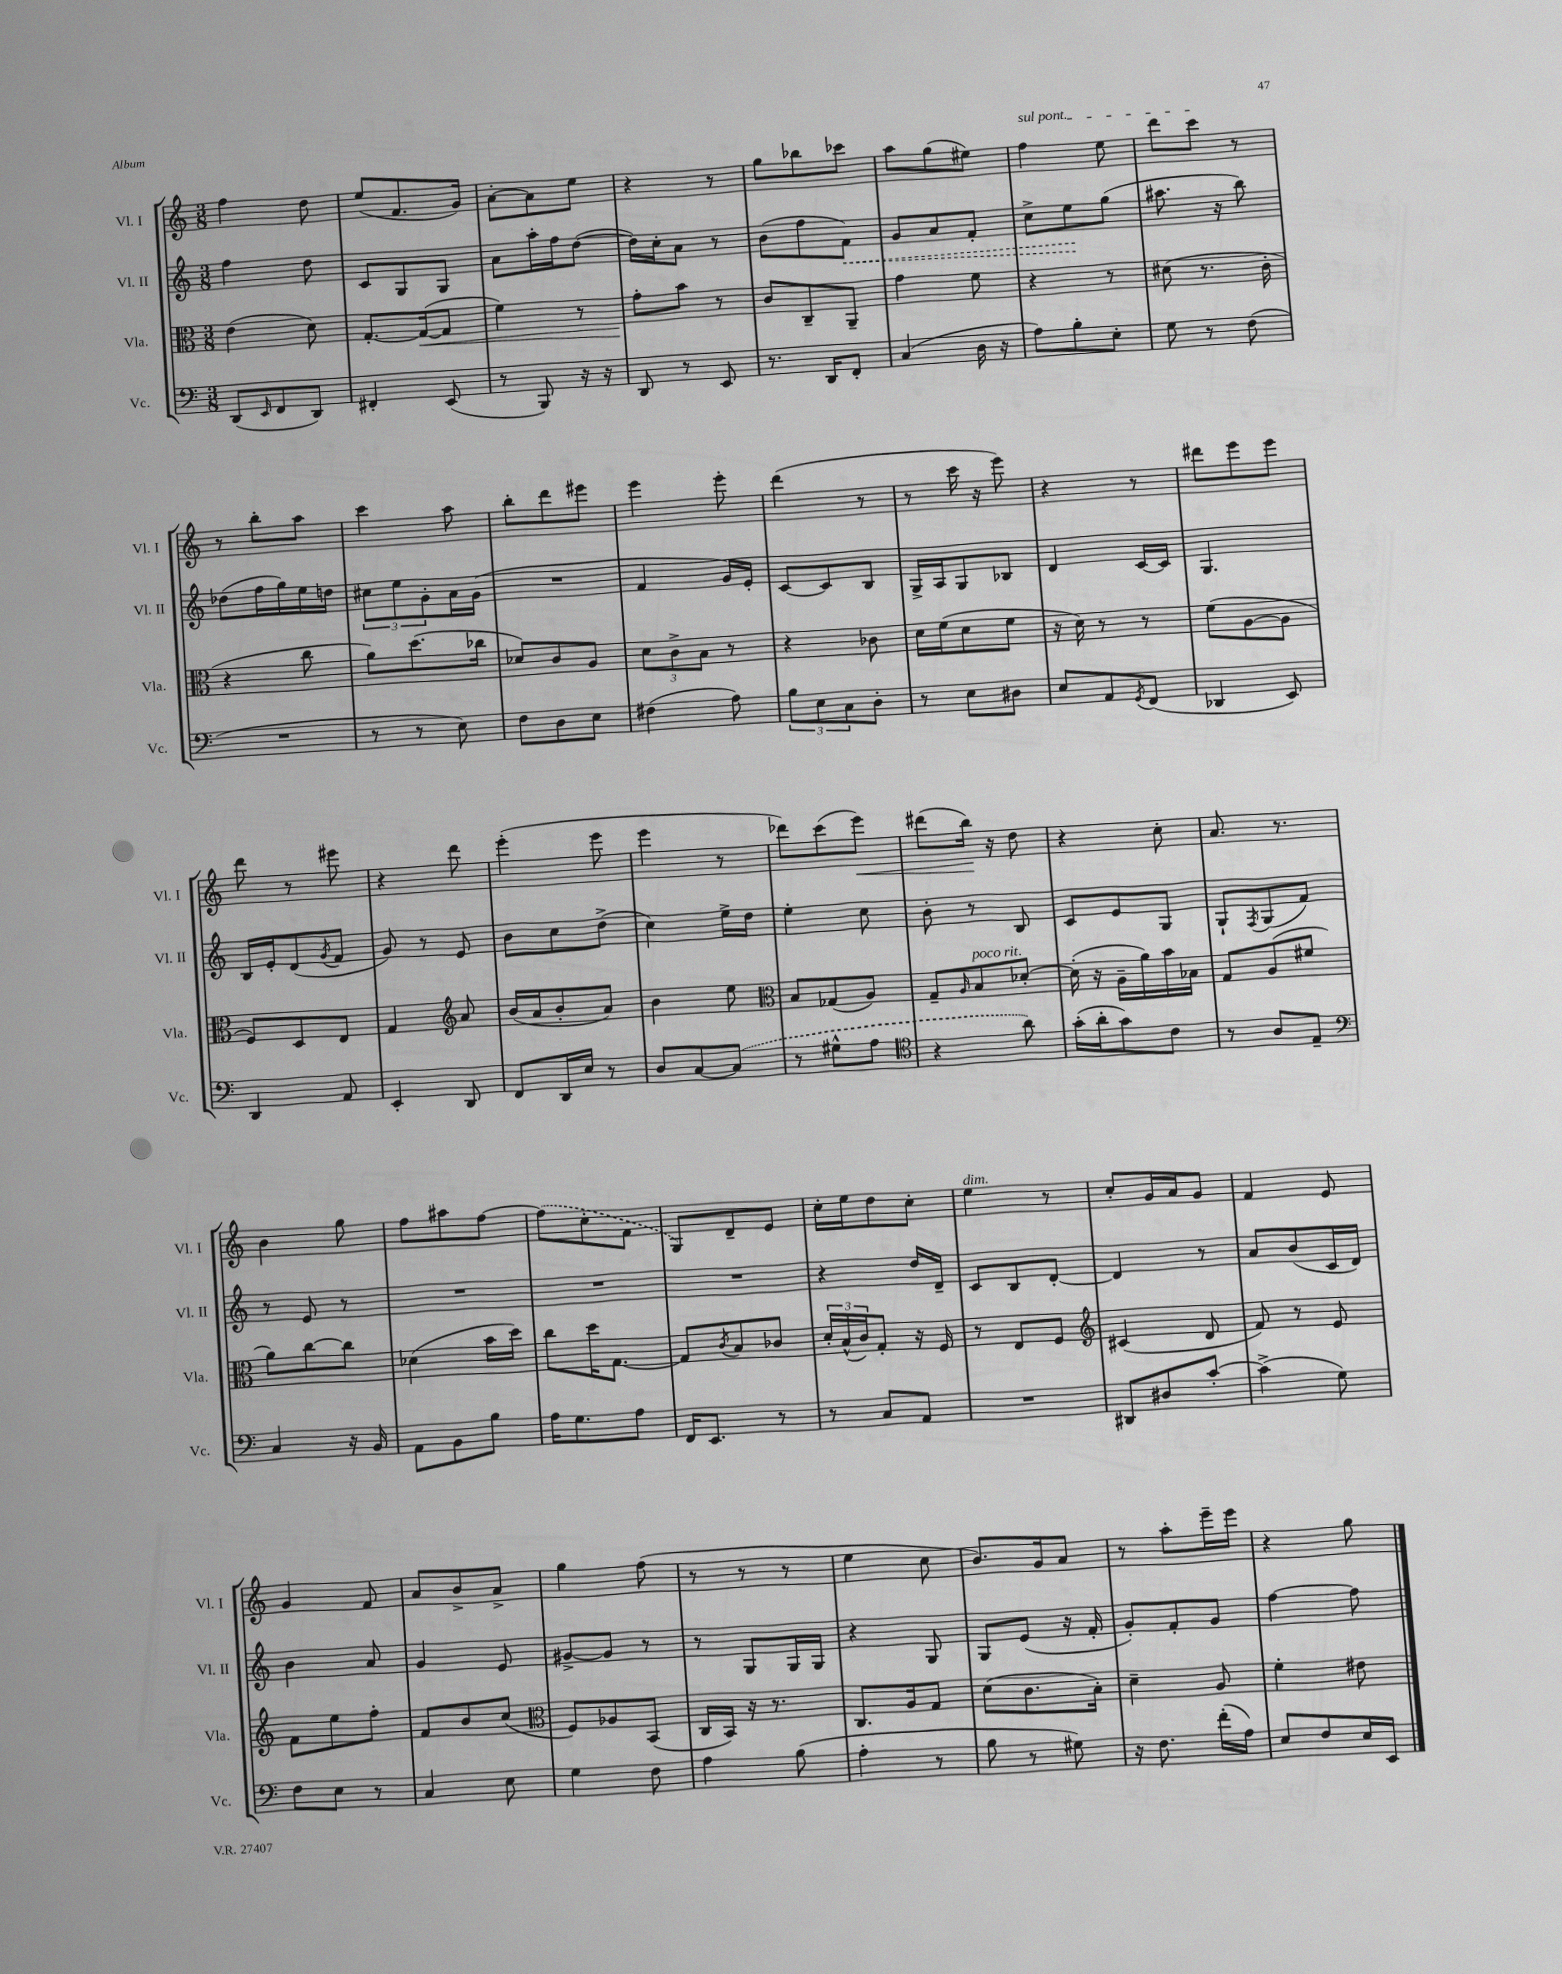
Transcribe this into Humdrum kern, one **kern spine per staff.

**kern	**kern	**kern	**kern
*staff4	*staff3	*staff2	*staff1
*clefF4	*clefC3	*clefG2	*clefG2
*k[]	*k[]	*k[]	*k[]
*M3/8	*M3/8	*M3/8	*M3/8
(8DD	(4e	4ff	4ff
16qqEE	.	.	.
8FF	.	.	.
8DD)	8d)	8dd	8dd
=	=	=	=
4FF#'	[8.G'	8c	(8ee
.	.	8G	8.f
.	(16G_	.	.
(8EE	8G]	8G	.
.	.	.	16g)
=	=	=	=
8r	4f)	8a	[8a'
8BBB)	.	16aa'	8a]
.	.	16ff	.
16r	8r	([8dd	8ee
16r	.	.	.
=	=	=	=
8DD	8g'	16dd])	4r
.	.	16cc'	.
8r	8b	8a	.
8EE	8r	8r	8r
=	=	=	=
8.r	8c	(8b	8gg
.	8C~	8ff	8bb-
16DD	.	.	.
8FF'	8AA~	8f)	8ccc-
=	=	=	=
(4C	4g	8g	8aa
.	.	8a	(8gg
16D	8f	8f'	8ee#)
16r	.	.	.
=	=	=	=
8A)	4r	8cc^	4ff
8B'	.	8ee	.
8E'	8r	(8gg	8ee
=	=	=	=
8G	(8d#	8.aa#	8ddd
8r	8.r	.	8ccc
.	.	16r	.
(8F	.	8bb)	8r
.	16c'	.	.
=	=	=	=
4.r	4r	(8dd-	8r
.	.	16ff	8bb'
.	.	16gg)	.
.	8cc	16ee	8aa
.	.	16dd	.
=	=	=	=
8r	8a)	12cc#	4ccc
.	.	12ee	.
8r	(8.dd	.	.
.	.	12g'	.
8E)	.	16a	8aa
.	16cc-	(16g	.
=	=	=	=
8F	8d-)	4.r	8bb'
8D	8c	.	8ddd
8E	8A	.	8eee#
=	=	=	=
(4F#	12d	4f	4eee
.	12c^	.	.
.	12B	.	.
8A)	8r	16g)	8eee'
.	.	16e'	.
=	=	=	=
12B	4r	[8c	(4ddd
12E	.	.	.
.	.	8c]	.
12C	.	.	.
8D'	8c-	8B	8r
=	=	=	=
8r	16d	16G^	8r
.	(16f	16A	.
8E	8d	8G	16ccc
.	.	.	16r
8D#	8f	8B-	8eee)
=	=	=	=
8E	16r	4d	4r
.	16d)	.	.
8AA	8r	.	.
8qGG	.	.	.
(8FF	8r	[16c	8r
.	.	16c]	.
=	=	=	=
4DD-	(8f	4.G	8ddd#
.	[8A	.	8eee
8EE)	8A]	.	8eee
=	=	=	=
4DD	8F)	16B	8ddd
.	.	16e'	.
.	8D	(8d	8r
.	.	8qg	.
8AA	8E	8f	8eee#
=	=	=	=
4EE'	4G	8g)	4r
.	.	8r	.
*	*clefG2	*	*
8DD	8a	8e	8ddd
=	=	=	=
8FF	(16b	8b	(4eee'
.	16a	.	.
16DD	8b'	8cc	.
16E	.	.	.
8r	8a)	(8dd^	8eee
=	=	=	=
8D	4b	4cc)	4eee
[8C	.	.	.
(8C]	8ee	16ee^	8r
.	.	16dd	.
=	=	=	=
*	*clefC3	*	*
8r	8B	4ee'	8ddd-)
8G#^^	(8G-	.	(8ccc
8A	8A)	8cc	8eee)
=	=	=	=
*clefC4	*	*	*
4r	8G~	8b'	(8ddd#
.	16qqA	.	.
.	8B	8r	16bb)
.	.	.	16r
8a)	[8d-'	8B	8dd
=	=	=	=
(16g'	(16d-']	8c	4r
16a'	16r	.	.
8g)	16A~	8e	.
.	16a)	.	.
8c	16b	8G	8cc'
.	16B-	.	.
=	=	=	=
8r	8G	8G`	8.a
.	.	8qF	.
8A	(8A	(8G	.
.	.	.	8.r
8E~	8f#	8f)	.
=	=	=	=
*clefF4	*	*	*
4C	8a)	8r	4b
.	[8cc	8e	.
16r	8cc]	8r	8gg
16BB	.	.	.
=	=	=	=
8AA	(4d-	4.r	8ff
8BB	.	.	8aa#
8B	16b	.	[8ff
.	16dd)	.	.
=	=	=	=
16A	8cc	4.r	(8ff]
8.G	.	.	.
.	16dd	.	8cc'
.	[8.G	.	.
8A	.	.	8f
=	=	=	=
16FF	8G]	4.r	8G)
8.EE	.	.	.
.	8qc	.	.
.	8B	.	8d~
8r	8c-	.	8e
=	=	=	=
8r	24d'	4r	16cc'
.	(24B^^	.	.
.	.	.	16ee
.	24c)	.	.
8C	8G'	.	8dd
8AA	16r	16dd	8cc'
.	16F	16d~	.
=	=	=	=
4.r	8r	8c	4ee
.	8E	8B	.
.	8F	[8d'	8r
=	=	=	=
*	*clefG2	*	*
8DD#	(4c#	4d]	8cc'
8D#	.	.	16g
.	.	.	16a
[8c'	8d	8r	8g
=	=	=	=
(4c^]	8f)	8a	4f
.	8r	(8b	.
8G)	8e	16c	8e
.	.	16d)	.
=	=	=	=
8F	8f	4b	4g
8E	8ee	.	.
8r	8ff'	8a	8f
=	=	=	=
4C	8f	4g	8a
.	8b	.	8b^
8E	(8cc	8e	8a^
=	=	=	=
*	*clefC3	*	*
4G	8F)	[8g#^	4gg
.	8A-	8g#]	.
8F	(8BB	8r	(8ff
=	=	=	=
4A	16C	8r	8r
.	16BB)	.	.
.	16r	8G	8r
.	8.r	.	.
(8B	.	16G	8r
.	.	16G	.
=	=	=	=
4A'	8.C	4r	4ee
.	16A	.	.
8r	8G	8G	8cc
=	=	=	=
8B	(8d	8G	8.b)
8r	8.c	(8e	.
.	.	.	16g
8G#)	.	16r	8a
.	16B')	16f'	.
=	=	=	=
16r	4d~	8g')	8r
8.F	.	.	.
.	.	8f'	8aa'
(16f'	8A	8g	16eee~
16A)	.	.	16eee
=	=	=	=
8E	4f'	[4ff	4r
8F	.	.	.
16E	8e#	8ff]	8gg
16EE	.	.	.
==	==	==	==
*-	*-	*-	*-
